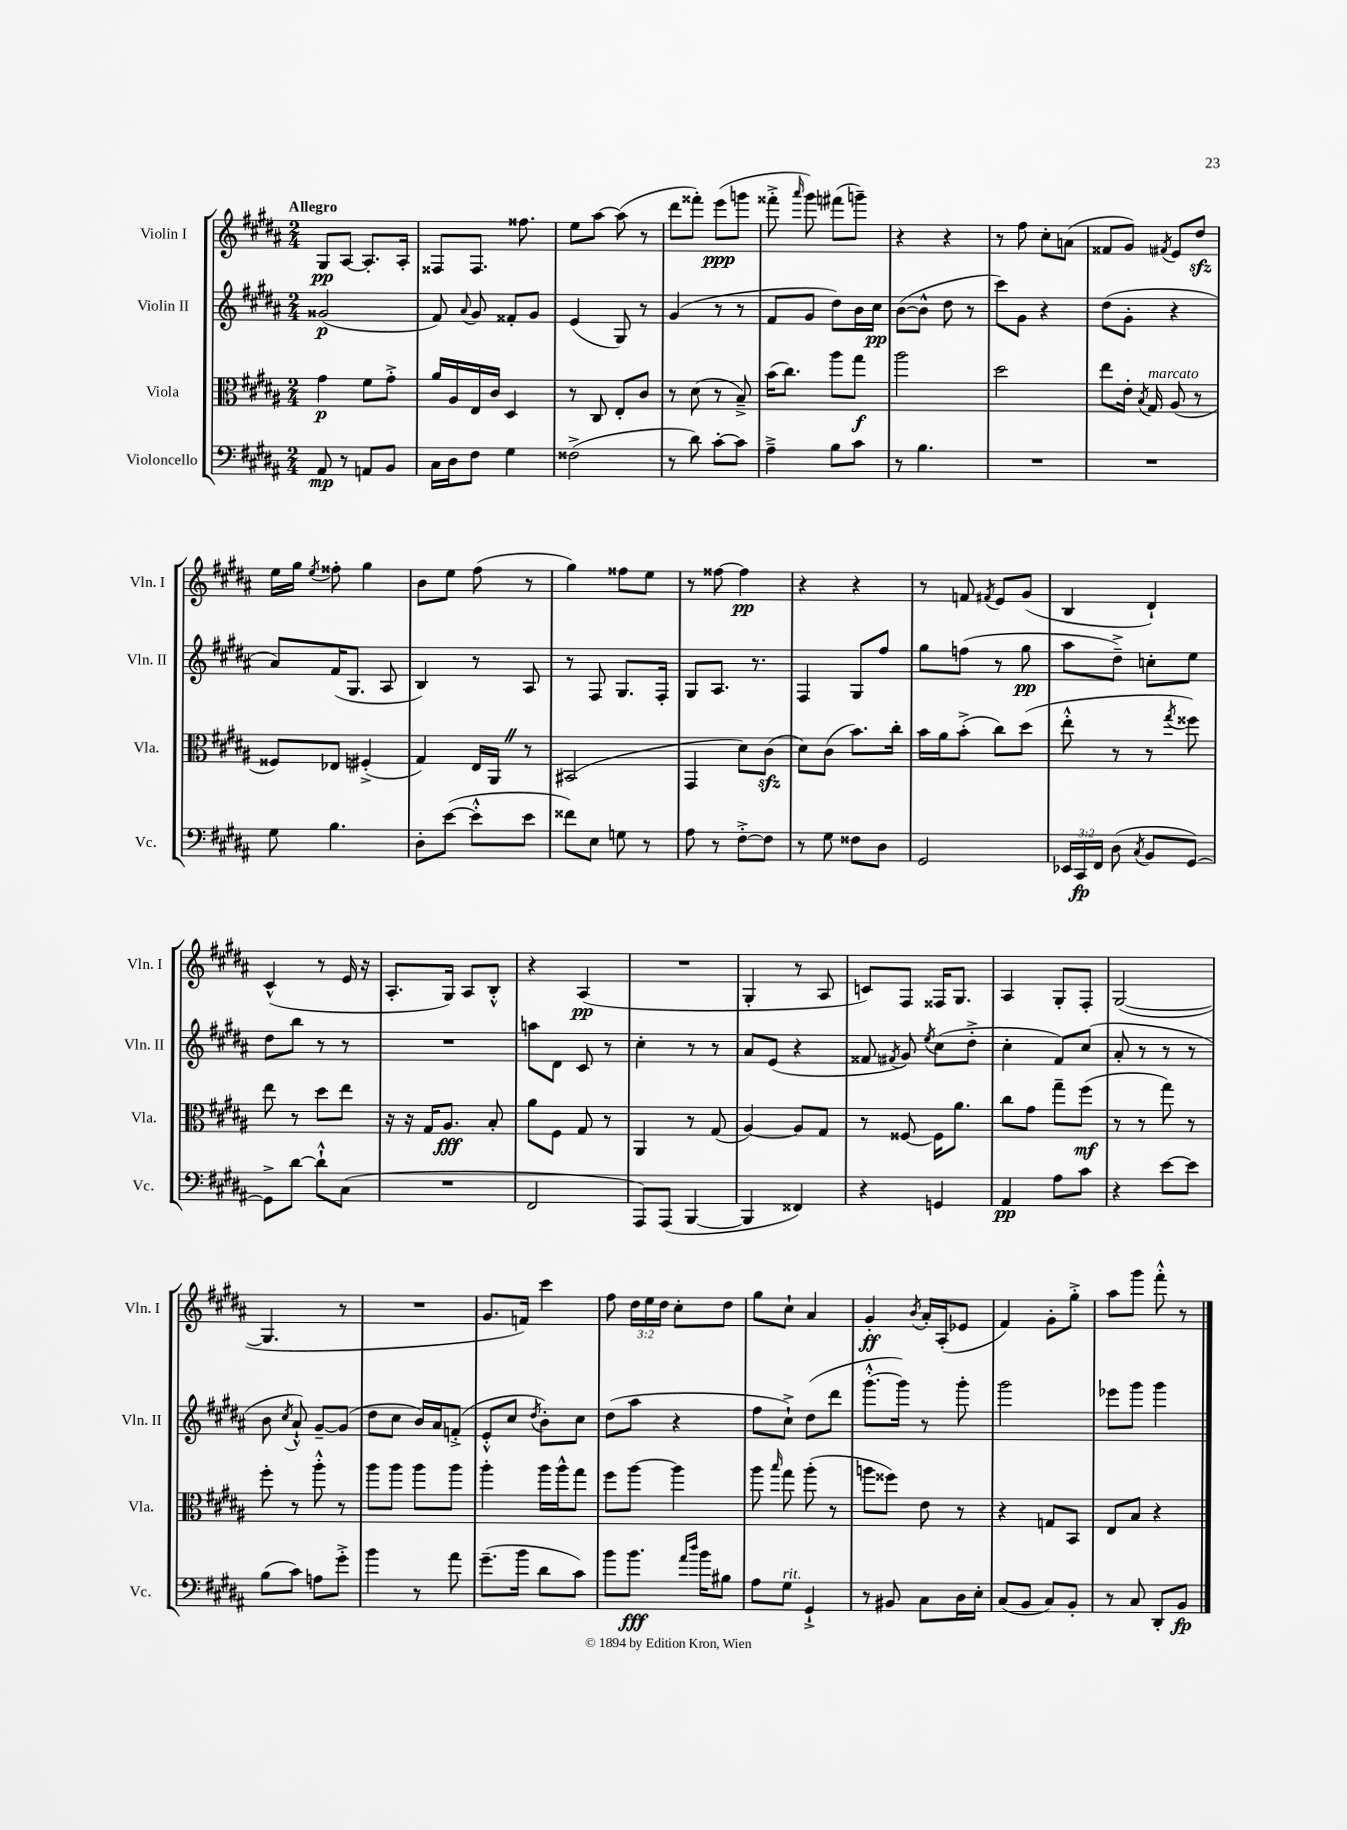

**kern	**kern	**kern	**kern
*staff4	*staff3	*staff2	*staff1
*clefF4	*clefC3	*clefG2	*clefG2
*k[f#c#g#d#a#]	*k[f#c#g#d#a#]	*k[f#c#g#d#a#]	*k[f#c#g#d#a#]
*M2/4	*M2/4	*M2/4	*M2/4
8AA#/	4g#\	(2g##/	8G#/L
8r	.	.	[8A#/J
8AA/L	8f#\L	.	8.A#'/]L
8BB/J	8g#'^\J	.	.
.	.	.	16A#'/Jk
=	=	=	=
16C#\LL	16a#/LL	8f#/)	8F##/L
16D#\J	16A#/	.	.
.	.	8qqa#/	.
8F#\J	16E/	8g#/	8.F##/J
.	16c#/JJ	.	.
4G#\	4D#/	8f##'/L	.
.	.	.	8.ff##\
.	.	8g#/J	.
=	=	=	=
(2F##^\	8r	(4e/	8ee\L
.	8C#/	.	[8aa#\J
.	8E'/L	8G#/)	(8aa#\]
.	8c#/J	8r	8r
=	=	=	=
8r	8r	(4g#/	8ddd#\L
8d#\)	(8d#\	.	8fff##'\J)
[8c#'\L	8r	8r	(8eee\L
8c#\]J	8B~^/)	8r	8ggg\J
=	=	=	=
4A#~^\	(16b\LK	8f#/L	8fff##'^\
.	8.cc#\J)	.	.
.	.	.	16qqaaa#/
.	.	8g#/J	8ggg#\)
8B\L	8aa#\L	8dd#\L)	(8fff#\L
8c#\J	8gg#\J	16b\L	8ggg~\J)
.	.	16cc#\JJ	.
=	=	=	=
8r	2aa#\	([8b\L	4r
4.B\	.	8b^^\]J	.
.	.	8dd#\	4r
.	.	8r	.
=	=	=	=
2r	2dd#\	8ccc#\L)	8r
.	.	8g#\J	8ff#\
.	.	4r	8cc#'\L
.	.	.	(8a\J
=	=	=	=
2r	8ee\L	(8dd#\L	8f##/L
.	16e'\Jk	8g#'\J	8g#/J)
.	8qB/	.	.
.	16G#/	.	.
.	.	.	8qf#/
.	(8A#/	4r	8e/L
.	8r	.	8dd#/J
=	=	=	=
8G#\	8F##/L)	8a#/L)	16ee\LL
.	.	.	16gg#\JJ
.	.	.	8qee/
4.B\	8E-/J	(16f#/K	8ff##'\
.	.	8.G#/J	.
.	(4F#'^/	.	4gg#\
.	.	8A#/	.
=	=	=	=
8D#'\L	4G#/)	4B/)	8b\L
([8e\J	.	.	8ee\J
8e'^^\]L	16E/LL	8r	(8ff#\
.	16AA#/JJ	.	.
8e\J	8r	8A#/	8r
=	=	=	=
8f##\L)	(2BB#/	8r	4gg#\)
8E\J	.	8F#/	.
8G\	.	8.G#/L	8ff##\L
8r	.	.	8ee\J
.	.	16F#'/Jk	.
=	=	=	=
8A#\	4GG#/	8G#/L	8r
8r	.	8.A#/J	[8ff##\
[8F#'^\L	8d#\L)	.	4ff##\]
.	.	8.r	.
8F#\]J	(8c#\J	.	.
=	=	=	=
8r	8d#\L)	4F#/	4r
8G#\	(8c#\J	.	.
8F##\L	8.b\L)	8G#/L	4r
8D#\J	.	8ff#/J	.
.	16cc#'\Jk	.	.
=	=	=	=
2GG#/	16b\LL	8gg#\L	8r
.	16a#\J	.	.
.	(8b'^\J	(8ff\J	8f/
.	.	.	8qf#/
.	8cc#\L)	8r	8e/L
.	(8dd#\J	8gg#\	(8g#/J
=	=	=	=
24EE-/LL	8ee'^^\	8aa#\L	4B/
24CC#/	.	.	.
24FF#/JJ	.	.	.
(8D#\	8r	8dd#~^\J)	.
8qC#/	.	.	.
8BB/L	8r	8cc'\L	4d#`/)
.	8qgg#/	.	.
[8GG#/J)	8ff##\)	8ee\J	.
=	=	=	=
8GG#^\]L	8ee\	8dd#\L	(4c#^^/
[8d#\J	8r	8bb\J	.
8d#`^^\]L	8dd#\L	8r	8r
(8C#\J	8ee\J	8r	16e/
.	.	.	16r
=	=	=	=
2r	16r	2r	8.A#'/L
.	16r	.	.
.	16G#/LK	.	.
.	8.A#/J	.	16G#/Jk)
.	.	.	8A#/L
.	8B'/	.	8B'^^/J
=	=	=	=
2FF#/	8a#\L	8aa\L	4r
.	8F#\J	8d#\J	.
.	8G#/	8c#/	(4A#/
.	8r	8r	.
=	=	=	=
8AAA#/L)	4AA#/	4cc#'\	2r
(8AAA#/J	.	.	.
[4BBB/	8r	8r	.
.	(8G#/	8r	.
=	=	=	=
4BBB/]	[4A#/)	8a#/L	4G#'/
.	.	(8e/J	.
4FF##/)	8A#/]L	4r	8r
.	8G#/J	.	8A#/
=	=	=	=
4r	8r	8f##/	8c/L)
.	.	8qf#/	.
.	[8F##/	8g#/)	8F#/J
.	.	8qee/	.
4GG/	16F##\]LK	(8cc#\L	16F##/LK
.	8.a#\J	.	8.G#/J
.	.	8dd#'^\J	.
=	=	=	=
4AA#/	8cc#\L	4cc#'\	4A#/
.	8g#\J	.	.
8A#\L	8gg#~\L	8f#/L)	8G#'/L
8c#\J	(8ff#\J	(8cc#/J	8F#'/J
=	=	=	=
4r	8r	8a#'/	([2G#/
.	8r	8r	.
[8e\L	8gg#\)	8r	.
8e\]J	8r	8r	.
=	=	=	=
(8B\L	8ff#'\	8b\	4.G#/]
.	.	8qcc#/	.
8c#\J)	8r	8a#`^^/)	.
8A\L	8aa#'^^\	[8g#~/L	.
8g#'^\J	8r	(8g#/]J	8r
=	=	=	=
4b\	8aa#\L	8dd#\L	2r
.	8aa#\J	8cc#\J	.
8r	8aa#\L	16b/LL)	.
.	.	16a#/J	.
8a#\	8aa#\J	(8f'^/J	.
=	=	=	=
(8.g#~\L	4aa#'\	8e'^^/L	8.g#/L
.	.	8cc#/J	.
16b\Jk	.	.	16f/Jk)
.	.	8qdd#/	.
8d#\L	16aa#\LL	8b'\L)	4ccc#\
.	16aa#^^\J	.	.
8c#\J)	8gg#\J	8cc#\J	.
=	=	=	=
8b\L	8ff#\L	(8dd#\L	8ff#\
8.b\J	[8aa#\J	8aa#\J	24dd#\LL
.	.	.	24ee\
.	.	.	24dd#\JJ
.	4aa#\]	4r	8cc#'\L
16qqa#/LL	.	.	.
16qqdd#/JJ	.	.	.
16b\LK	.	.	.
8B#\J	.	.	8dd#\J
=	=	=	=
8A#\L	8aa#\	8ff#\L	8gg#\L
.	16qqbb/	.	.
8G#\J	8gg#\	8cc#`^\J)	8cc#`\J
4GG#`^/	(8aa#'\	(8dd#\L	4a#/
.	8r	8ddd#\J	.
=	=	=	=
8r	8aa\L	[8.ggg#'^^\L	4g#'/
8BB#/	8ff##\J)	.	.
.	.	16ggg#\]Jk)	.
.	.	.	8qb/
8C#\L	8e\	8r	16a#'/LL
.	.	.	(16A#'/J
16D#\L	8r	8ggg#'\	8e-/J
16E'\JJ	.	.	.
=	=	=	=
(8C#/L	4r	2ggg#\	4f#/)
8BB/J	.	.	.
8C#/L)	8G/L	.	8g#'\L
8BB'/J	8BB/J	.	8gg#'^\J
=	=	=	=
8r	8E/L	8eee-\L	8aa#\L
8C#/	8B/J	8ggg#\J	8ggg#\J
8DD#'/L	4r	4ggg#\	8fff#'^^\
8BB/J	.	.	8r
==	==	==	==
*-	*-	*-	*-
